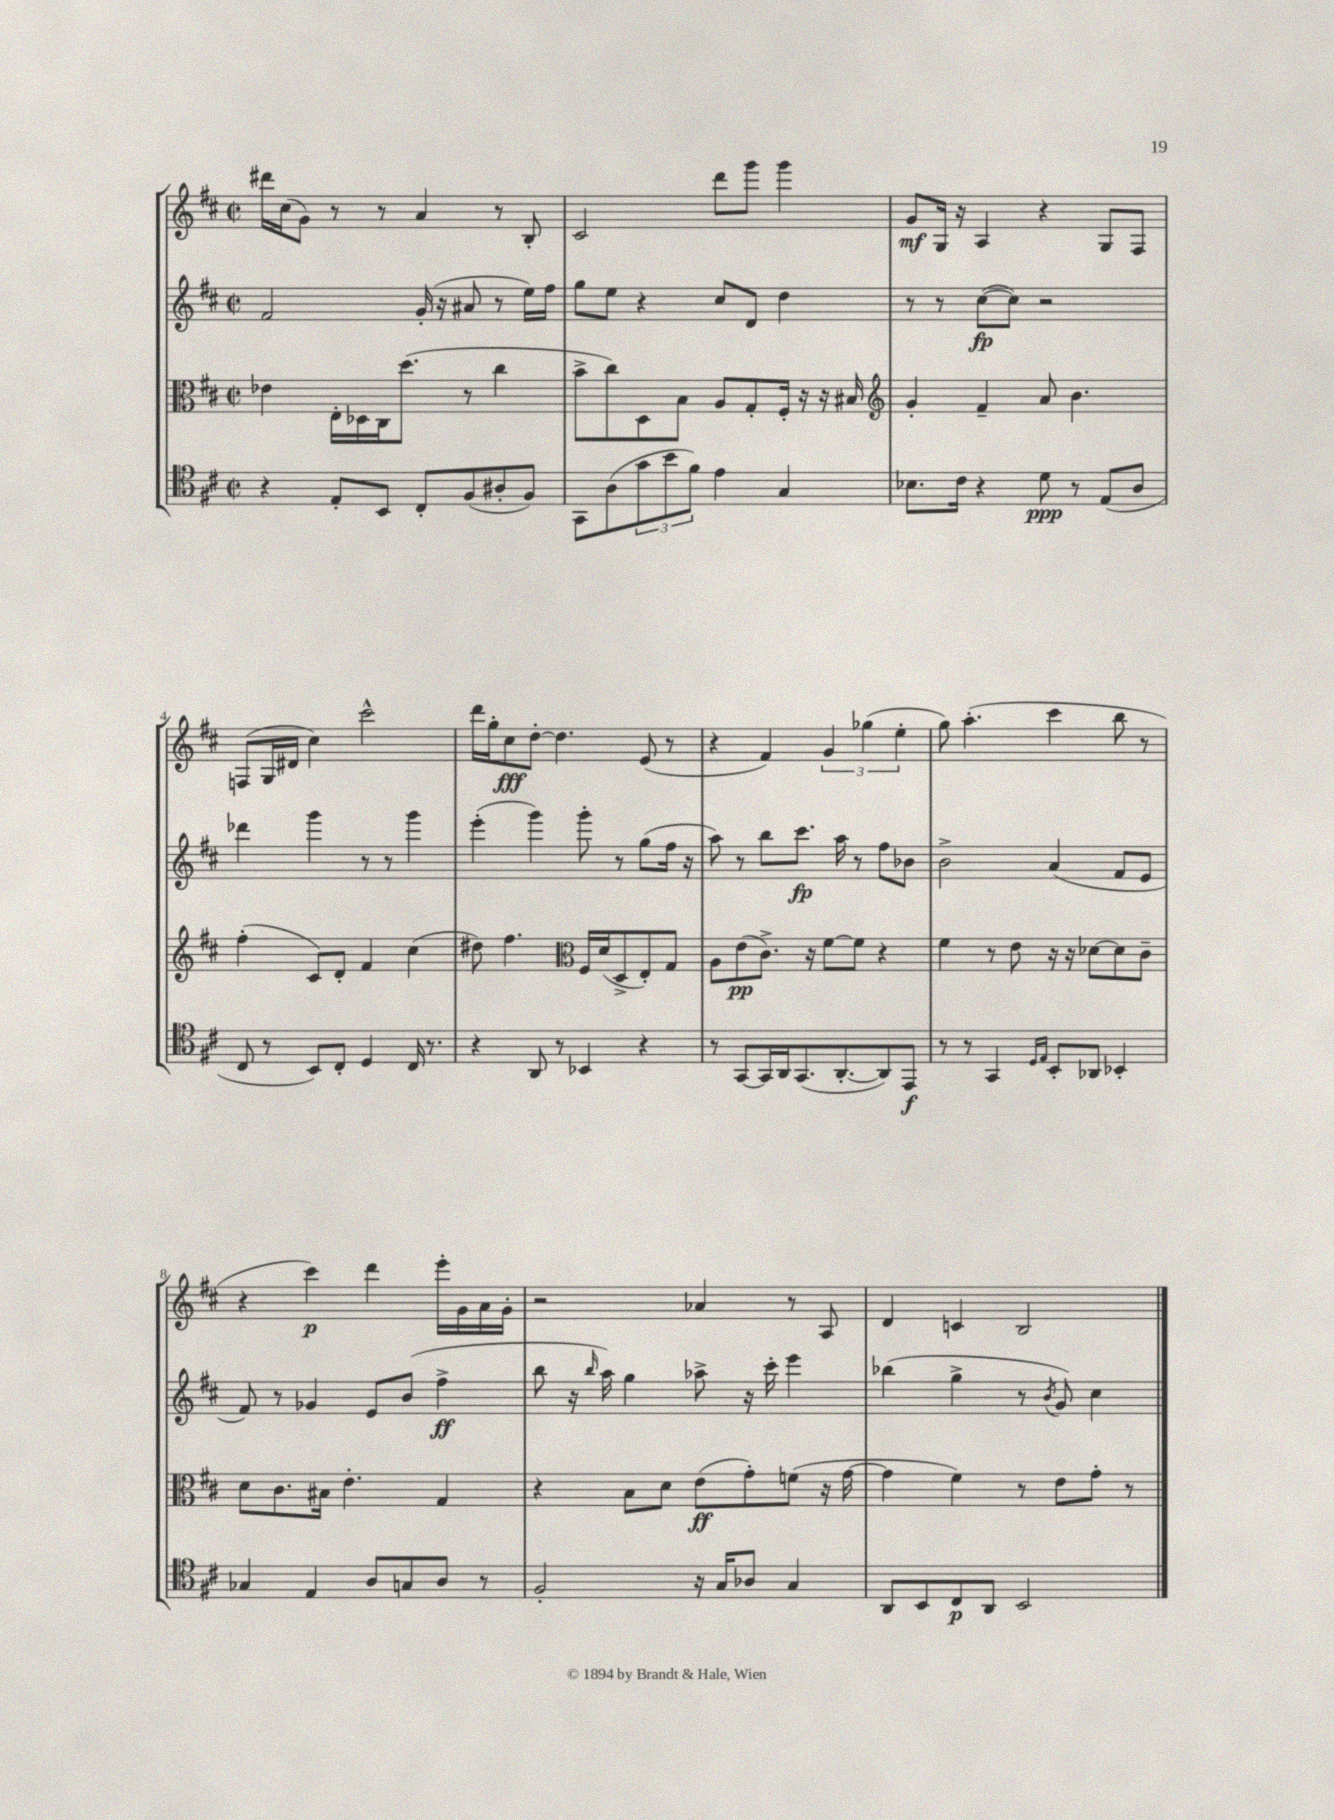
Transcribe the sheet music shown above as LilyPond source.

<<
\new StaffGroup <<
\new Staff = "s0" {
    \clef treble \key d \major \defaultTimeSignature \time 2/2
    dis'''16 cis''16( g'8) r8 r8 a'4 r8 b8-. |
    cis'2 d'''8 g'''8 g'''4 |
    g'8\mf g16 r16 a4 r4 g8 fis8 |
    f8( g16 dis'16 cis''4) cis'''2-^ |
    d'''16 g''16-. cis''8\fff d''8~-. d''4. e'8( r8 |
    r4 fis'4) \tuplet 3/2 { g'4 ges''4( e''4-. } |
    g''8) a''4.-.( cis'''4 b''8 r8 |
    r4 cis'''4\p) d'''4 e'''16-. g'16 a'16 g'16-. |
    r2 aes'4 r8 a8 |
    d'4 c'4 b2 \bar "|." |
}
\new Staff = "s1" {
    \clef treble \key d \major \defaultTimeSignature \time 2/2
    fis'2 g'16-.( r16 ais'8 r8 e''16) fis''16 |
    g''8 e''8 r4 cis''8 d'8 d''4 |
    r8 r8 cis''8~\fp( cis''8) r2 |
    des'''4 g'''4 r8 r8 g'''4 |
    e'''4-.( g'''4) g'''8-. r8 g''8( fis''16 r16 |
    a''8) r8 b''8 cis'''8.\fp a''16 r8 fis''8 bes'8 |
    b'2-> a'4( fis'8 e'8 |
    fis'8) r8 ges'4 e'8 b'8( fis''4->\ff |
    b''8 r16 \grace { b''16 } a''16) g''4 aes''8-> r16 cis'''16-. e'''4 |
    bes''4( g''4-> r8 \acciaccatura { b'8 } g'8) cis''4 \bar "|." |
}
\new Staff = "s2" {
    \clef alto \key d \major \defaultTimeSignature \time 2/2
    ees'4 e16-. des16 cis16 d''8.( r8 cis''4 |
    b'8-> cis''8) d8 b8 a8 g8-. fis16-. r16 r16 bis16 |
    \clef treble g'4-. fis'4-- a'8 b'4. |
    fis''4-.( cis'8) d'8-. fis'4 cis''4( |
    dis''8) fis''4. \clef alto fis16 d'16( d8-> e8-.) g8 |
    a8 e'8\pp( cis'8.->) r16 fis'8~ fis'8 r4 |
    fis'4 r8 e'8 r16 r16 des'8~ des'8 cis'8-- |
    d'8 cis'8. bis16 e'4.-. g4 |
    r4 b8 d'8 e'8\ff( g'8-.) f'8( r16 g'16~ |
    g'4 fis'4) r8 e'8 g'8-. r8 \bar "|." |
}
\new Staff = "s3" {
    \clef tenor \key d \major \defaultTimeSignature \time 2/2
    r4 e8-. b,8 cis8-. fis8( ais8-. fis8) |
    g,8 a8( \tuplet 3/2 { g'8 b'8 fis'8) } e'4 g4 |
    bes8. cis'16 r4 d'8\ppp r8 e8( a8 |
    cis8 r8 b,8) cis8-. d4 cis16 r8. |
    r4 a,8 r8 bes,4 r4 |
    r8 g,8~ g,16 a,16 g,8.( a,8.~-. a,8) e,8\f |
    r8 r8 g,4 \grace { d16 e16 } b,8-. aes,8 bes,4-. |
    ges4 e4 a8 g8 a8 r8 |
    fis2-. r16 g16 aes8 g4 |
    a,8 b,8 cis8\p a,8 b,2 \bar "|." |
}
>>
>>
